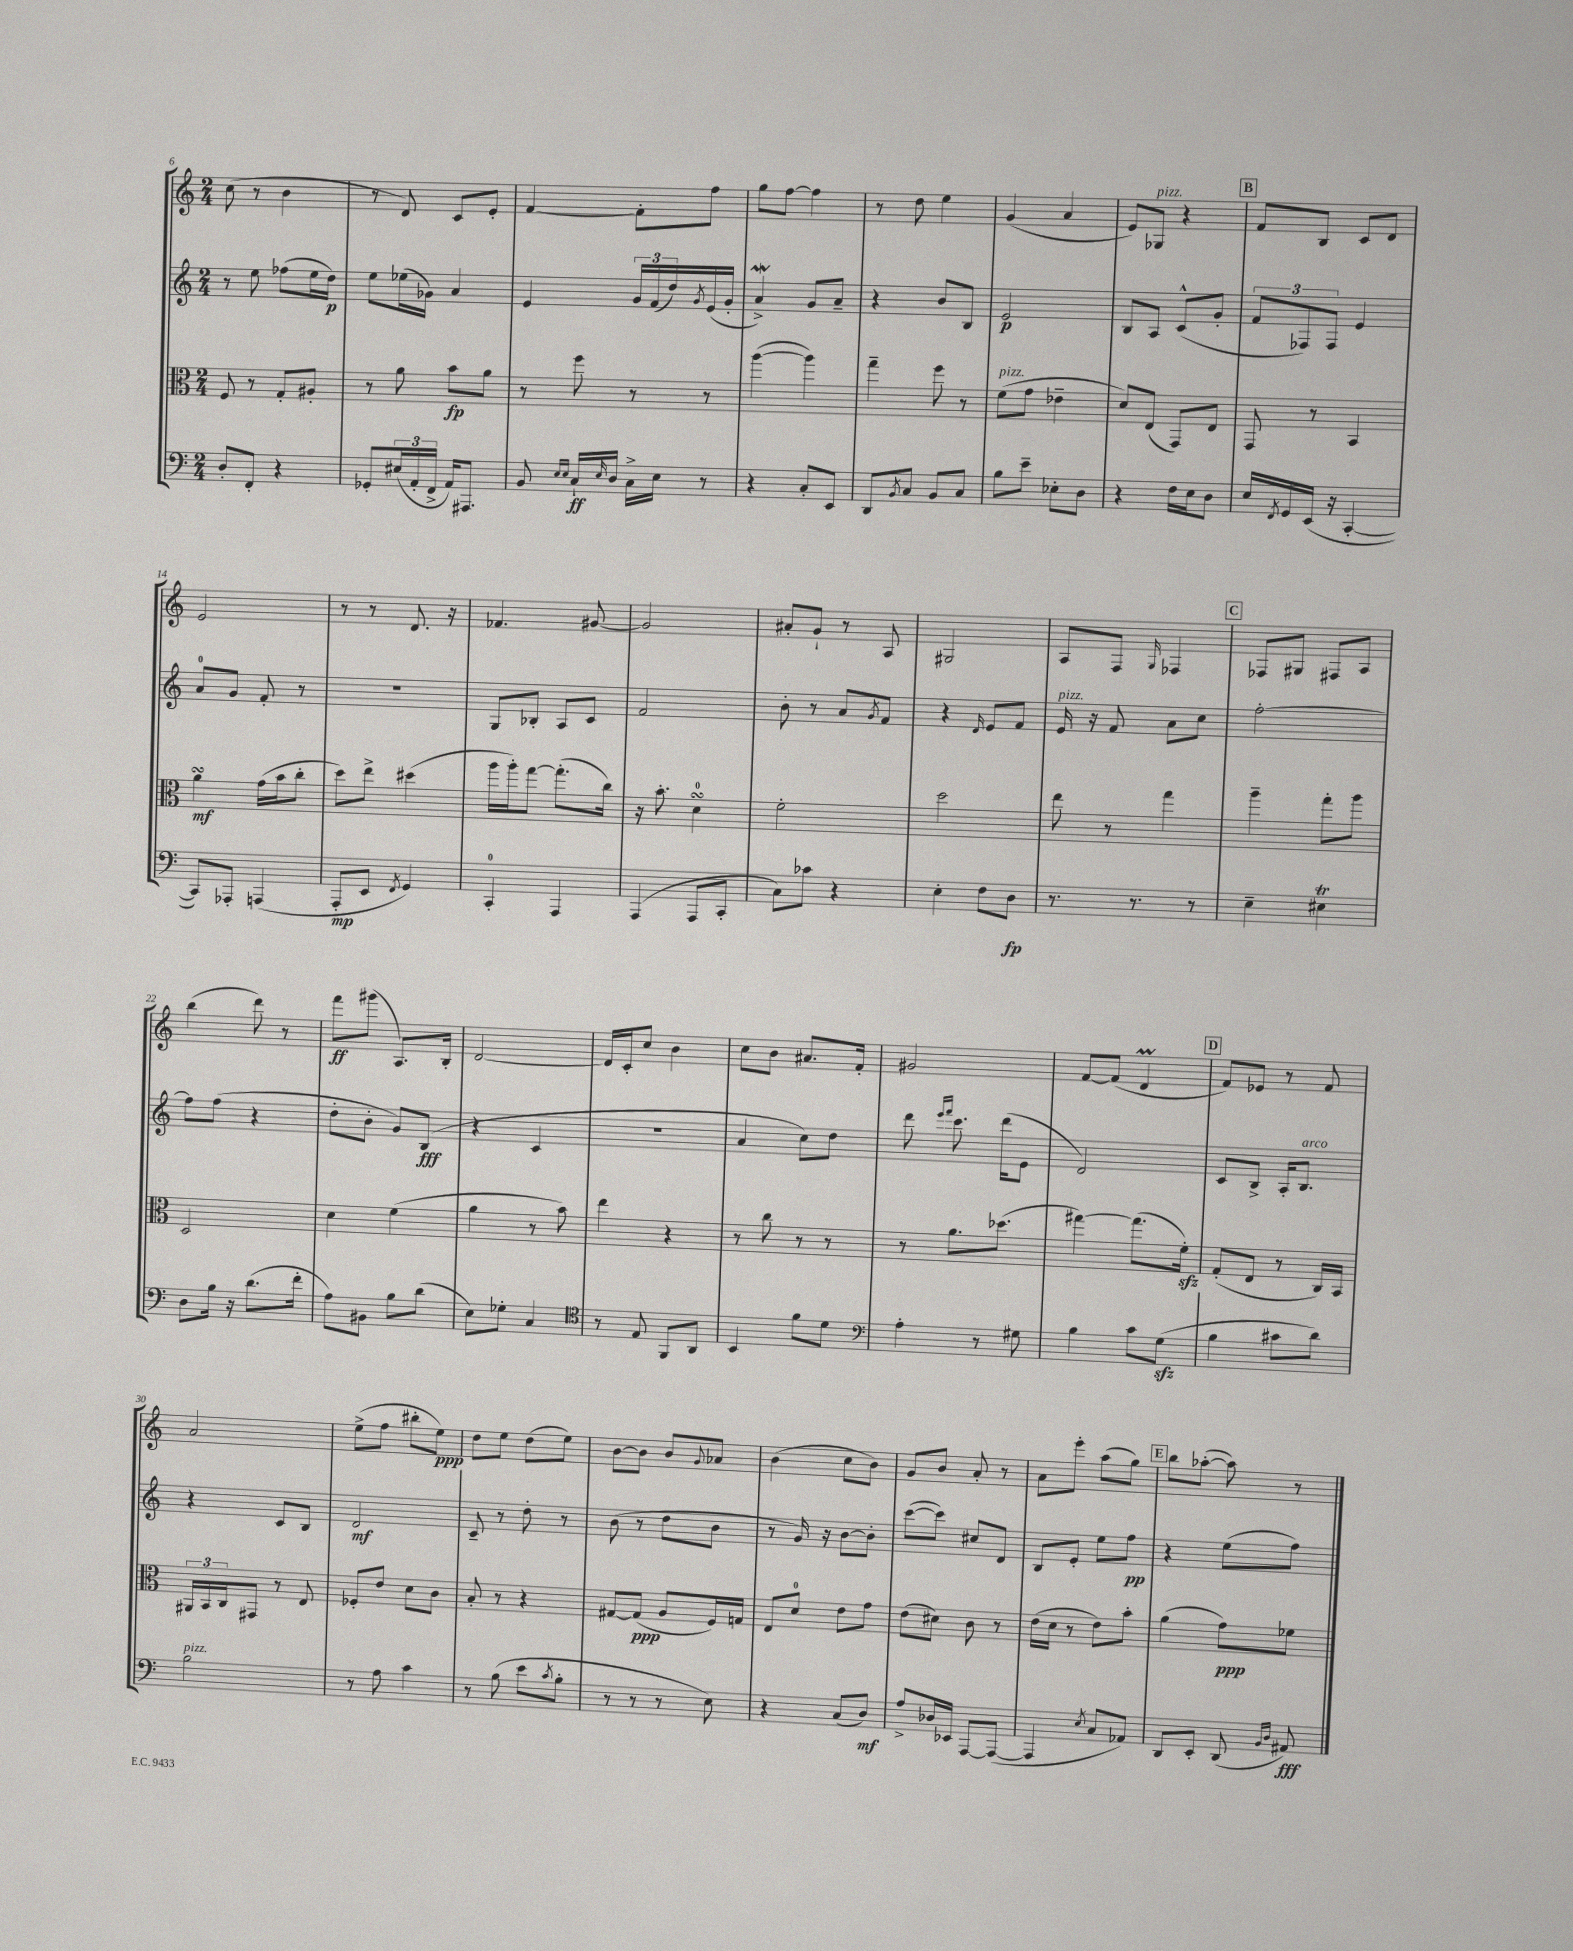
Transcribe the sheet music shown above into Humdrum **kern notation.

**kern	**kern	**kern	**kern
*staff4	*staff3	*staff2	*staff1
*clefF4	*clefC3	*clefG2	*clefG2
*k[]	*k[]	*k[]	*k[]
*M2/4	*M2/4	*M2/4	*M2/4
8D'/L	8F/	8r	(8cc\
8FF'/J	8r	8ee\	8r
4r	8G'/L	(8ff-\L	4b\
.	8A#'/J	16ee\L	.
.	.	16dd\JJ)	.
=	=	=	=
8GG-'/L	8r	8ee\L	8r
(24E#/L	8a\	(16ee-\L	8d/)
24AA'/	.	.	.
.	.	16g-\JJ)	.
24FF^/JJ	.	.	.
16AA/LK)	8b\L	4a/	8c/L
8.AAA#/J	.	.	.
.	8a\J	.	8e'/J
=	=	=	=
8BB/	8r	4e/	[4f/
16qqE/LL	.	.	.
16qqE/JJ	.	.	.
16C`/LL	8ff\	.	.
16qqE/	.	.	.
16D/JJ	.	.	.
16C^\LL	8r	24g/LL	8f'\]L
.	.	(24f/	.
16E\JJ	.	.	.
.	.	24dd/)	.
.	.	8qg/	.
8r	8r	(16e/	8ff\J
.	.	16g'/JJ	.
=	=	=	=
4r	([4aa\	4a^/)	8gg\L
.	.	.	[8ff\J
8C'/L	4aa\])	8g/L	4ff\]
8EE/J	.	8a~/J	.
=	=	=	=
8DD/L	4gg~\	4r	8r
8qBB/	.	.	.
8C/J	.	.	8dd\
8BB/L	8ff\	8b/L	4ee\
8C/J	8r	8B/J	.
=	=	=	=
8B\L	(8f\L	2e/	(4g/
8e~\J	8g\J	.	.
8E-'\L	4e-~\	.	4a/
8D\J	.	.	.
=	=	=	=
4r	8d/L)	8B/L	8e/L)
.	(8E/J	8A/J	8G-/J
16F\LL	8GG/L)	(8c^^/L	4r
16E\J	.	.	.
8D\J	8E/J	8g'/J	.
=	=	=	=
16E/LL	8GG/	12f/L	8f/L
8qFF/	.	.	.
16GG/	.	.	.
.	.	12F-/)	.
(16EE/JJ	8r	.	8B/J
.	.	12F-/J	.
16r	.	.	.
[4CC'/	4BB/	4e/	8c/L
.	.	.	8d/J
=	=	=	=
8CC/]L)	4a\	8a/L	2e/
8AAA-'/J	.	8g/J	.
(4AAA/	(16g\LL	8f'/	.
.	16b\J	.	.
.	8cc'\J	8r	.
=	=	=	=
8AAA'/L	8dd\L)	2r	8r
8EE/J	8ee^\J	.	8r
8qFF/	.	.	.
4GG/)	(4dd#\	.	8.d/
.	.	.	16r
=	=	=	=
4CC'/	16aa\LL	8G/L	4.f-/
.	16aa'\J)	.	.
.	[8gg\J	8B-'/J	.
4AAA/	(8.gg'\]L	8A/L	.
.	.	8c/J	[8g#/
.	16cc\Jk)	.	.
=	=	=	=
(4AAA/	16r	2f/	2g#/]
.	8.b'\	.	.
8AAA/L	4d\	.	.
8CC'/J	.	.	.
=	=	=	=
8C\L)	2f'\	8b'\	8a#'/L
8c-\J	.	8r	8g`/J
4r	.	8a/L	8r
.	.	8qg/	.
.	.	8f/J	8A/
=	=	=	=
4E'\	2dd\	4r	2G#/
.	.	16qqd/	.
8F\L	.	8e/L	.
8D\J	.	8f/J	.
=	=	=	=
8.r	8ee\	16e/	8A/L
.	.	16r	.
.	8r	8f/	8F/J
8.r	.	.	.
.	.	.	16qqG/
.	4gg\	8a\L	4F-/
8r	.	8cc\J	.
=	=	=	=
4E~\	4aa~\	[2ff'\	8F-/L
.	.	.	8G#/J
4E#\	8gg'\L	.	8F#/L
.	8aa\J	.	8A/J
=	=	=	=
8D\L	2D/	8ff\]L	(4bb\
16B\Jk	.	(8ff\J	.
16r	.	.	.
(8.d\L	.	4r	8ddd\)
.	.	.	8r
16f'\Jk	.	.	.
=	=	=	=
8A\L)	4d\	8dd'\L	8fff\L
8BB#\J	.	8b'\J	(8ggg#\J
8B\L	(4f\	8g/L)	8.A/L)
(8d\J	.	(8B/J	.
.	.	.	16B'/Jk
=	=	=	=
8E\L)	4a\	4r	[2d/
8G-'\J	.	.	.
4C/	8r	4c/	.
.	8b\)	.	.
=	=	=	=
*clefC4	*	*	*
8r	4ee\	2r	16d/]LL
.	.	.	16c'/J
8E/	.	.	8cc/J
8FF/L	4r	.	4b\
8AA/J	.	.	.
=	=	=	=
4BB/	8r	4a/	8cc\L
.	8cc\	.	8b\J
8f\L	8r	8cc\L)	8.a#/L
8d\J	8r	8dd\J	.
.	.	.	16f'/Jk
=	=	=	=
*clefF4	*	*	*
4A'\	8r	8ddd\	2g#/
.	.	16qqeee/LL	.
.	.	16qqfff/JJ	.
.	8.a\L	8.ccc\	.
8r	.	.	.
.	(8.dd-\J	(16ddd\LK	.
8G#\	.	8e\J	.
=	=	=	=
4B\	[4gg#\)	2d/)	[8f/L
.	.	.	(8f/]J
8c\L	(8.gg#\]L	.	4d/
(8G\J	.	.	.
.	16f'\Jk)	.	.
=	=	=	=
4B\	(8G'/L	8c/L	8f/L)
.	8E/J	8B^/J	8e-/J
8c#\L	8r	16A'/LK	8r
.	.	8.B/J	.
8d\J)	16C/LL)	.	8f/
.	16BB/JJ	.	.
=	=	=	=
2B\	24AA#/LL	4r	2a/
.	24BB/	.	.
.	24C/J	.	.
.	8GG#/J	.	.
.	8r	8c/L	.
.	8E/	8B/J	.
=	=	=	=
8r	8F-'/L	2d/	(8ee^\L
8A\	8e/J	.	8ff\J
4c\	8d\L	.	8bb#'\L
.	8c\J	.	8ee\J)
=	=	=	=
8r	8B'/	8c~/	8dd\L
(8B\	8r	8r	8ee\J
8e\L	4r	8dd'\	(8dd\L
8qc/	.	.	.
8B'\J	.	8r	8ee\J)
=	=	=	=
8r	[8G#/L	(8b\	[8b\L
8r	(8G#/]J	8r	8b\]J
8r	8A/L	8dd\L	8b/L
.	.	.	8qqg/
8E\)	16F/L)	8b\J	8a-/J
.	16G/JJ	.	.
=	=	=	=
4r	8E/L	8r	(4b\
.	8d/J	16g/)	.
.	.	16r	.
(8C/L	8e\L	[8b\L	8cc\L
8D/J)	8g\J	8b'\]J	8b\J)
=	=	=	=
8A^/L	(8e\L	([8ccc\L	8g/L
16D-/L	8d#\J)	8ccc\]J)	8b/J
16EE-/JJ	.	.	.
[8AAA/L	8c\	8cc#/L	8a'/
(8AAA/_J	8r	8d/J	8r
=	=	=	=
4AAA/]	(16e\LL	8B/L	8a\L
.	16d\JJ	.	.
.	8r	8e'/J	8eee'\J
8qE/	.	.	.
8C/L	8e\L)	8ee\L	(8aa\L
8AA-/J)	8b'\J	8ff\J	8gg\J)
=	=	=	=
8DD/L	(4a\	4r	8bb\L
8EE'/J	.	.	([8aa-'\J
(8DD/	8g\L)	(8ee\L	8aa-\])
16qqBB/LL	.	.	.
16qqD/JJ	.	.	.
8AA#/)	8f-\J	8ff\J)	8r
==	==	==	==
*-	*-	*-	*-
